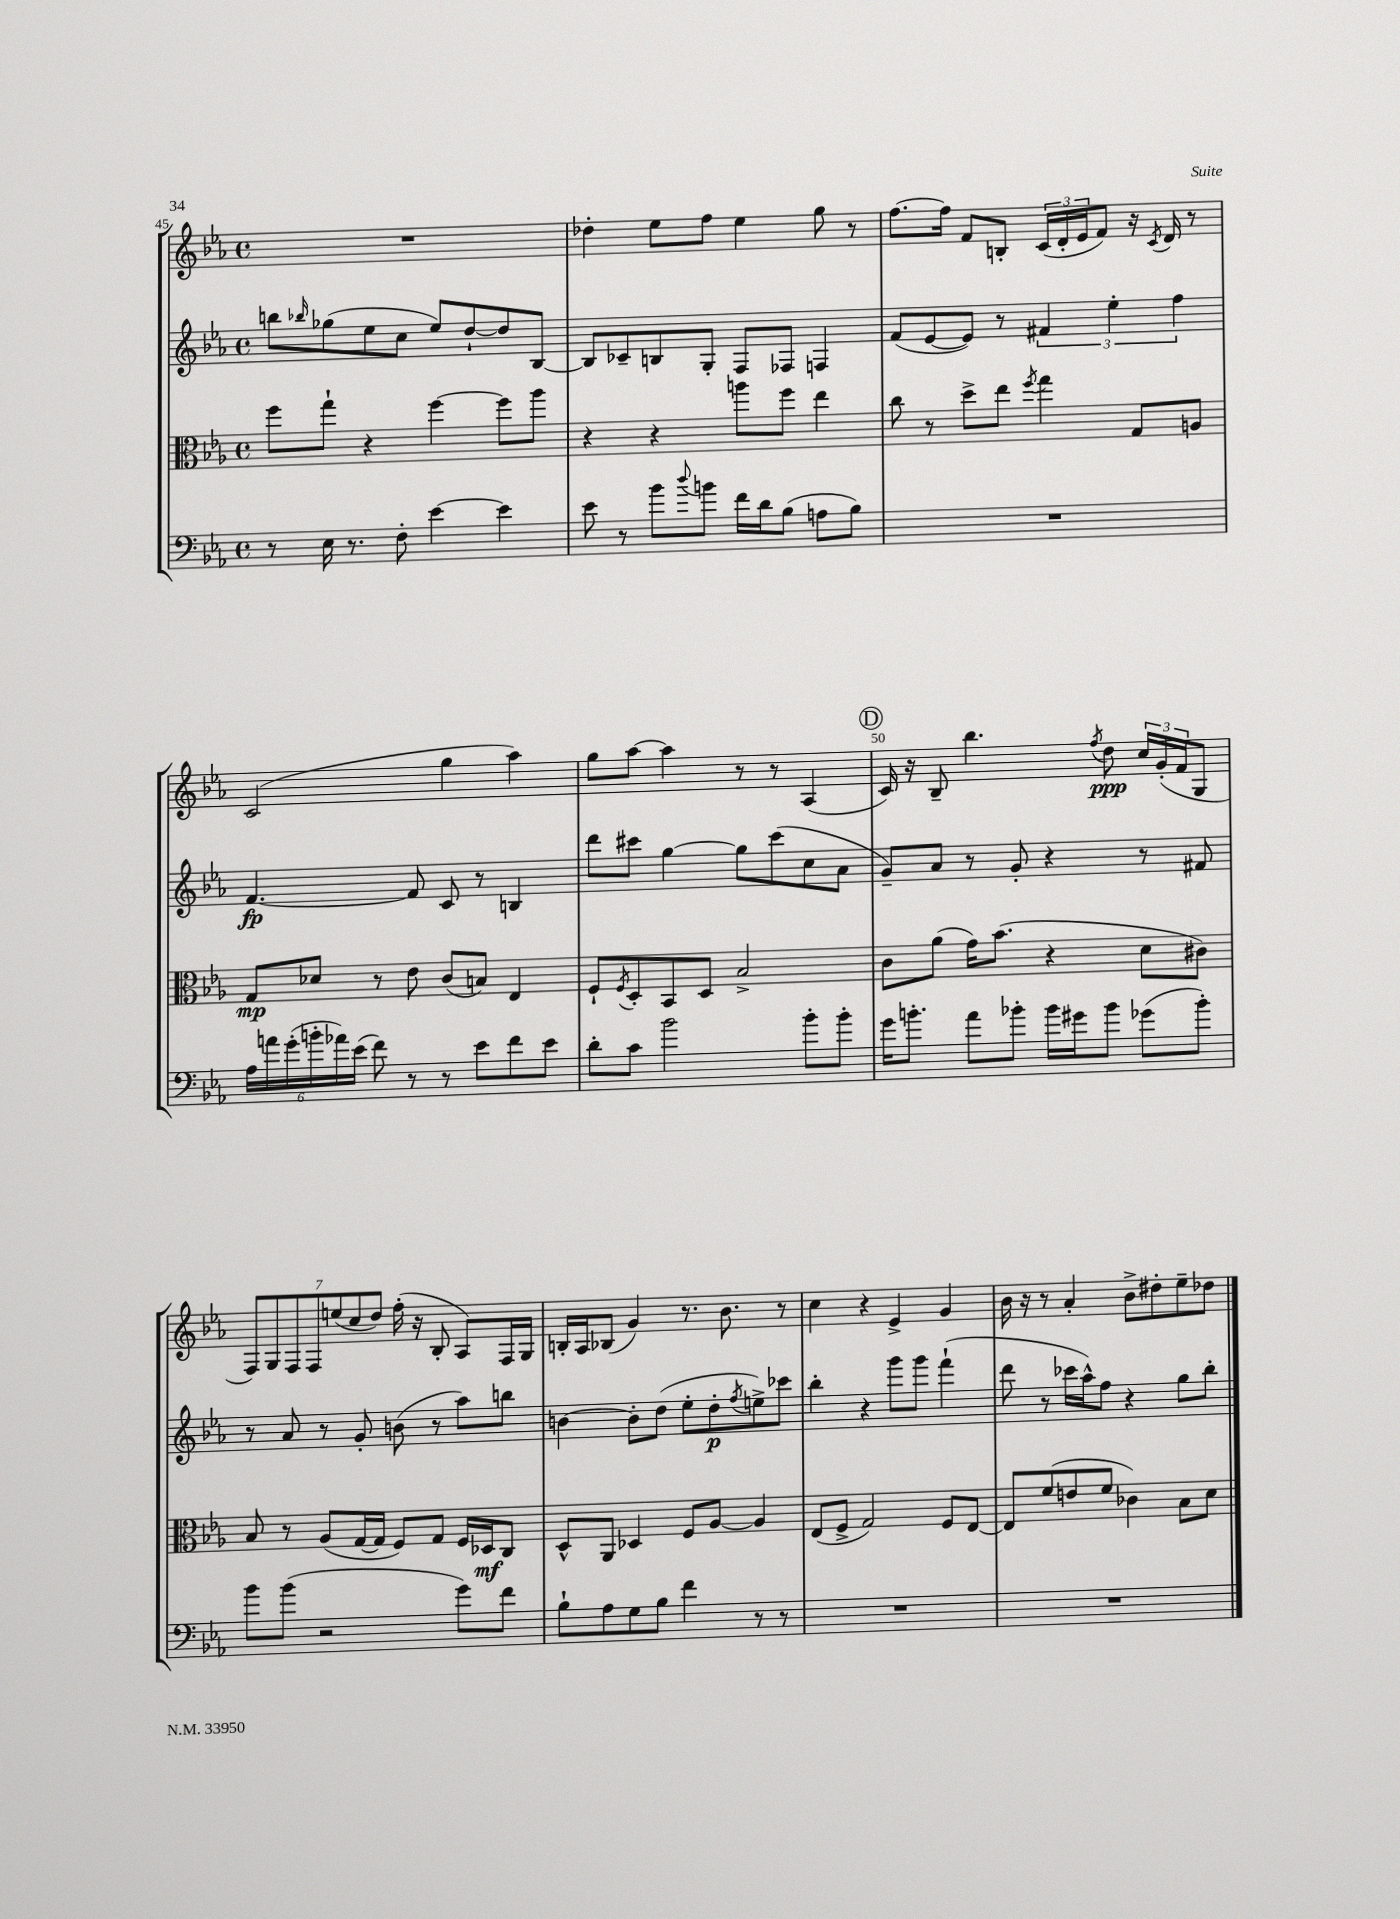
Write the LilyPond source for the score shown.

<<
\new StaffGroup <<
\new Staff = "s0" {
    \clef treble \key ees \major \defaultTimeSignature \time 4/4
    R1 |
    des''4-. ees''8 f''8 ees''4 g''8 r8 |
    f''8.~ f''16 f'8 b8-. \tuplet 3/2 { c'16( d'16-. ees'16 } f'8) r16 \acciaccatura { c'8 } d'16 r8 |
    c'2( g''4 aes''4) |
    g''8 aes''8~ aes''4 r8 r8 aes4( |
    \mark \markup { \circle "D" } c'16) r16 bes8-- bes''4. \acciaccatura { f''8 } d''8\ppp \tuplet 3/2 { c''16 g'16-.( f'16 } g8 |
    \tuplet 7/4 { f8) g8 f8 f8 e''8( c''8 d''8) } f''16-.( r16 bes8-. aes8) f16 g16 |
    b16-. aes16 bes8( g'4) r8. bes'8. r8 |
    c''4 r4 ees'4-> g'4 |
    bes'16 r16 r8 aes'4-. bes'8-> dis''8-. ees''8-- des''8 \bar "|." |
}
\new Staff = "s1" {
    \clef treble \key ees \major \defaultTimeSignature \time 4/4
    b''8 \grace { bes''16 } ges''8( ees''8 c''8 ees''8) d''8~-! d''8 bes8~ |
    bes8 ces'8-- b8 g8-. f8 fes8 f4 |
    f'8( ees'8~ ees'8) r8 \tuplet 3/2 { fis'4 ees''4-. f''4 } |
    f'4.~\fp f'8 c'8 r8 b4 |
    d'''8 cis'''8 g''4~ g''8 cis'''8( c''8 aes'8 |
    \mark \markup { \circle "D" } g'8--) aes'8 r8 g'8-. r4 r8 fis'8 |
    r8 aes'8 r8 g'8-. b'8( r8 aes''8) b''8 |
    b'4~ b'8-. d''8( ees''8-. d''8-.\p \acciaccatura { f''8 } e''8->) ces'''8 |
    bes''4-. r4 g'''8 g'''8 f'''4-!( |
    d'''8 r8 ces'''16 aes''16-^) f''8 r4 g''8 bes''8-. \bar "|." |
}
\new Staff = "s2" {
    \clef alto \key ees \major \defaultTimeSignature \time 4/4
    f''8 g''8-! r4 f''4~ f''8 aes''8 |
    r4 r4 a''8 f''8 ees''4 |
    c''8 r8 d''8-> ees''8 \acciaccatura { f''8 } g''4 g8 a8 |
    g8\mp des'8 r8 ees'8 c'8( b8) ees4 |
    f8-! \acciaccatura { f8 } d8-. bes,8 d8 bes2-> |
    \mark \markup { \circle "D" } c'8 aes'8( g'16) bes'8.( r4 d'8 cis'8) |
    bes8 r8 aes8( g16~ g16 f8) g8 f16 des16\mf c8 |
    d8-^ aes,8 des4 f8 aes8~ aes4 |
    ees8( f8-> g2) f8 ees8~ |
    ees8 f'8( e'8 f'8 ces'4) bes8 d'8 \bar "|." |
}
\new Staff = "s3" {
    \clef bass \key ees \major \defaultTimeSignature \time 4/4
    r8 ees16 r8. f8-. ees'4~ ees'4 |
    ees'8 r8 bes'8 \appoggiatura { d''8 } b'8 f'16 d'16 bes8( a8 bes8) |
    R1 |
    \tuplet 6/4 { aes16 a'16 g'16-.( b'16-. aes'16) ees'16( } f'8) r8 r8 ees'8 f'8 ees'8 |
    d'8-. c'8 bes'2 bes'8-. bes'8-. |
    \mark \markup { \circle "D" } g'16 b'8.-. aes'8 bes'8-. bes'16 gis'16 bes'8 ges'8( bes'8-.) |
    bes'8 bes'8( r2 g'8) f'8 |
    bes8-! aes8 g8 bes8 f'4 r8 r8 |
    R1 |
    R1 \bar "|." |
}
>>
>>
\layout { \context { \Score currentBarNumber = #45 \override BarNumber.break-visibility = ##(#f #t #t) barNumberVisibility = #(every-nth-bar-number-visible 5) } }
